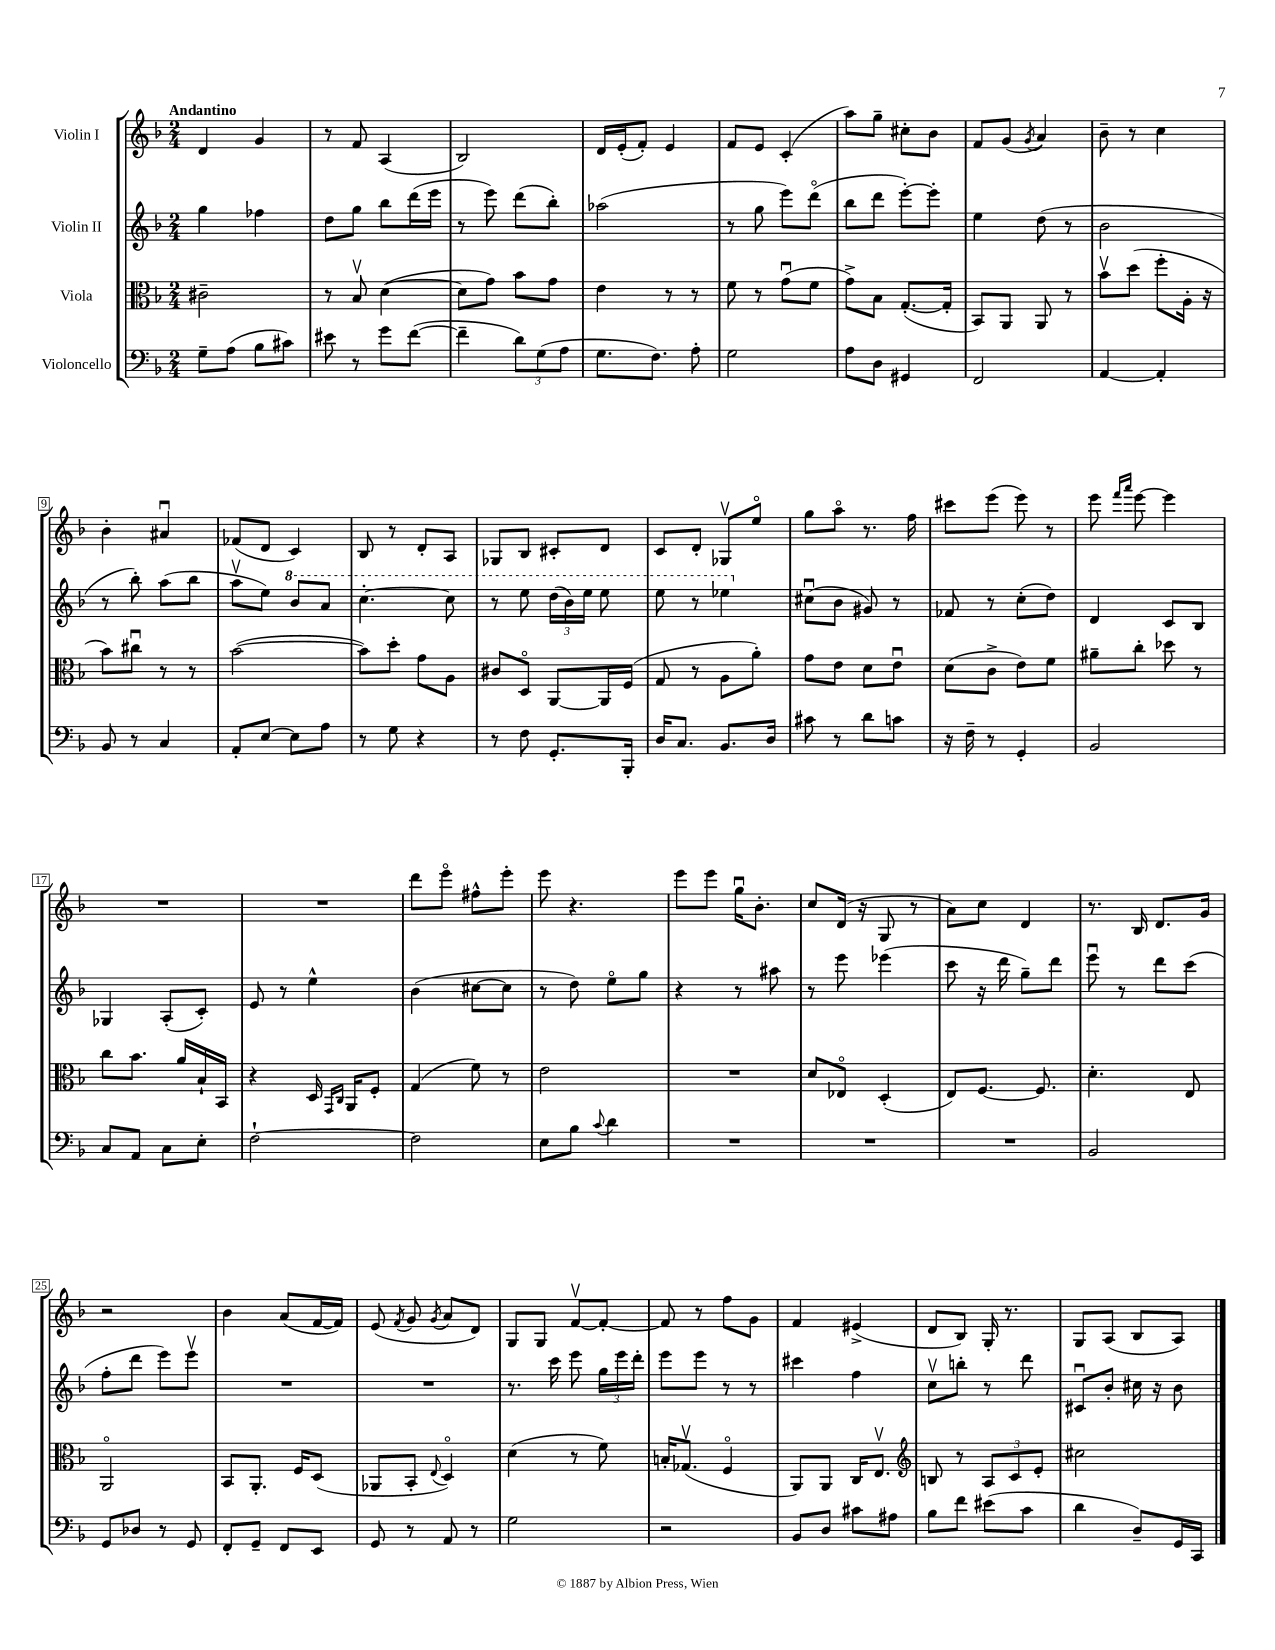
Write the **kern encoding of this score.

**kern	**kern	**kern	**kern
*part4	*part3	*part2	*part1
*staff4	*staff3	*staff2	*staff1
*I"Violoncello	*I"Viola	*I"Violin II	*I"Violin I
*clefF4	*clefC3	*clefG2	*clefG2
*k[b-]	*k[b-]	*k[b-]	*k[b-]
*M2/4	*M2/4	*M2/4	*M2/4
=1	=1	=1	=1
!	!	!	!LO:TX:a:B:t=Andantino
8G~\L	2c#X~\	4gg\	4d/
(8A\J	.	.	.
8B-\L	.	4ff-X\	4g/
8c#X\J)	.	.	.
=2	=2	=2	=2
8e#X\	8r	8dd\L	8r
8r	8B-v/	8gg\J	8f/
8g\L	([4d\	8bb-\L	(4A/
([8f\J	.	(16ddd\L	.
.	.	16eee\JJ	.
=3	=3	=3	=3
4f~\]	8d\L]	8r	2B-/)
.	8g\J)	8eee\)	.
12d\L)	8b-\L	(8ddd\L	.
(12G\	.	.	.
.	8g\J	8bb-'\J)	.
12A\J	.	.	.
=4	=4	=4	=4
8.G\L	4e\	(2aa-X\	16d/LL
.	.	.	(16e'/J
.	.	.	8f'/J)
8.F\J)	.	.	.
.	8r	.	4e/
8A'\	8r	.	.
=5	=5	=5	=5
2G\	8f\	8r	8f/L
.	8r	8gg\	8e/J
.	(8gu\L	8eee\L)	(4c'/
.	8f\J	(8ddd\J	.
=6	=6	=6	=6
8A\L	8g^\L)	8bb-\L	8aa\L)
8D\J	8B-\J	8ddd\J	8gg~\J
4GG#X/	([8.G'/L	[8eee'\L)	8cc#X'\L
.	.	8eee'\J]	8b-\J
.	16G'/Jk]	.	.
=7	=7	=7	=7
2FF/	8BB-/L)	4ee\	8f/L
.	8AA/J	.	(8g/J
.	.	.	8qg/
.	8AA/	(8dd\	4a/)
.	8r	8r	.
=8	=8	=8	=8
[4AA/	8b-v\L	2b-\	8b-~\
.	(8dd\J	.	8r
4AA'/]	8ff'\L	.	4cc\
.	16A'\Jk	.	.
.	16r	.	.
!!LO:LB:g=z
=9	=9	=9	=9
8BB-/	8b-\L)	8r	4b-'\
8r	8cc#Xu\J	8bb-'\)	.
4C/	8r	(8aa\L	4a#Xu/
.	8r	8bb-\J	.
=10	=10	=10	=10
8AA'/L	([2b-\	8aav\L	(8f-X/L
[8E/J	.	8ee\J)	8d/J
*	*	*8va	*
8E\L]	.	8bb-/L	4c/)
8A\J	.	8aa/J	.
=11	=11	=11	=11
8r	8b-\L])	[4.ccc'\	8B-/
8G\	8dd'\J	.	8r
4r	8g\L	.	8d'/L
.	8A\J	8ccc\]	8A/J
=12	=12	=12	=12
8r	8c#X/L	8r	8G-X/L
8F\	8D/J	8eee\	8B-/J
8.GG'/L	[8AA/L	(24ddd\LL	8c#X'/L
.	.	24bb-\)	.
.	.	24eee\JJ	.
.	16AA/L]	8eee\	8d/J
16BBB-'/Jk	(16F/JJ	.	.
=13	=13	=13	=13
16D/KL	8G/	8eee\	8c/L
8.C/J	.	.	.
.	8r	8r	8d'/J
8.BB-/L	8A\L	4eee-X\	8G-Xv/L
.	8a'\J)	.	8ee/J
16D/Jk	.	.	.
=14	=14	=14	=14
*	*	*X8va	*
8c#X\	8g\L	(8cc#Xu\L	8gg\L
8r	8e\J	8b-\J	8aa\J
8d\L	8d\L	8g#X/)	8.r
8cn\J	8eu\J	8r	.
.	.	.	16ff\
=15	=15	=15	=15
16r	(8d\L	8f-X/	8ccc#X\L
16F~\	.	.	.
8r	8c^\J	8r	(8eee\J
4GG'/	8e\L)	(8cc'\L	8eee\)
.	8f\J	8dd\J)	8r
=16	=16	=16	=16
2BB-/	8a#X~\L	4d/	8eee\
.	.	.	16qqfff/LL
.	.	.	16qqaaa/JJ
.	8cc'\J	.	[8eee\
.	8dd-X\	8c/L	4eee\]
.	8r	8B-/J	.
!!LO:LB:g=z
=17	=17	=17	=17
8C/L	8cc\L	4G-X/	2r
8AA/J	8.b-\J	.	.
8C\L	.	(8A'/L	.
.	16a/LL	.	.
8E'\J	16B-`/	8c'/J)	.
.	16BB-/JJ	.	.
=18	=18	=18	=18
[2F`\	4r	8e/	2r
.	.	8r	.
.	16D/	4ee^^\	.
.	16qqGG/LL	.	.
.	16qqC/JJ	.	.
.	16AA/KL	.	.
.	8F'/J	.	.
=19	=19	=19	=19
2F\]	(4G/	(4b-\	8ddd\L
.	.	.	8eee\J
.	8f\)	[8cc#X\L	8ff#X^^\L
.	8r	8cc#\J]	8eee'\J
=20	=20	=20	=20
8E\L	2e\	8r	8eee\
8B-\J	.	8dd\)	4.r
8qqc/	.	.	.
4d\	.	8ee\L	.
.	.	8gg\J	.
=21	=21	=21	=21
2r	2r	4r	8eee\L
.	.	.	8eee\J
.	.	8r	16ggu\KL
.	.	.	8.b-'\J
.	.	8aa#X\	.
=22	=22	=22	=22
2r	8d/L	8r	8cc/L
.	8E-X/J	8eee\	(16d/Jk
.	.	.	16r
.	(4D'/	(4eee-X\	8G/
.	.	.	8r
=23	=23	=23	=23
2r	8E/L)	8ccc\	8a\L)
.	[8.F/J	16r	8cc\J
.	.	16ddd\	.
.	.	8gg~\L)	4d/
.	8.F/]	.	.
.	.	8ddd\J	.
=24	=24	=24	=24
2BB-/	4.d'\	8eeeu\	8.r
.	.	8r	.
.	.	.	16B-/
.	.	8ddd\L	8.d/L
.	8E/	(8ccc\J	.
.	.	.	16g/Jk
!!LO:LB:g=z
=25	=25	=25	=25
8GG/L	2AA/	8ff'\L	2r
8D-X/J	.	8ddd\J	.
8r	.	8eee\L)	.
8GG/	.	8eeev\J	.
=26	=26	=26	=26
8FF'/L	8BB-/L	2r	4b-\
8GG~/J	8.AA'/J	.	.
8FF/L	.	.	(8a/L
.	16F/KL	.	.
8EE/J	(8D/J	.	[16f/L
.	.	.	16f/JJ])
=27	=27	=27	=27
8GG/	8AA-X/L	2r	(8e/
.	.	.	8qf/
8r	8BB-'/J	.	8g/
.	8qqE/	.	8qg/
8AA/	4D/)	.	8a/L
8r	.	.	8d/J)
=28	=28	=28	=28
2G\	(4d\	8.r	8G/L
.	.	.	8G/J
.	.	16ccc\	.
.	8r	8eee\	[8fv/L
.	8f\)	24gg\LL	8f'/J_
.	.	24eee\	.
.	.	24ddd'\JJ	.
=29	=29	=29	=29
2r	16Bn'/KL	8eee\L	8f/]
.	(8.G-Xv/J	.	.
.	.	8eee\J	8r
.	4F/	8r	8ff\L
.	.	8r	8g\J
=30	=30	=30	=30
8BB-/L	8AA/L)	4ccc#X\	4f/
8D/J	8AA/J	.	.
8c#X\L	16C/KL	4ff\	(4e#X^/
.	8.Ev/J	.	.
8A#X\J	.	.	.
=31	=31	=31	=31
*	*clefG2	*	*
8B-\L	8Bn/	8ccv\L	8d/L
8f\J	8r	8bbn'\J	8B-/J)
(8e#X\L	12A/L	8r	16G'/
.	.	.	8.r
.	12c/	.	.
8c\J	.	8ddd\	.
.	12e'/J	.	.
=32	=32	=32	=32
4d\	2cc#X\	8c#Xu/L	8G/L
.	.	8b-'/J	(8A/J
8D~/L)	.	16cc#X\	8B-/L
.	.	16r	.
16GG/L	.	8b-\	8A/J)
16CC/JJ	.	.	.
==	==	==	==
*-	*-	*-	*-
